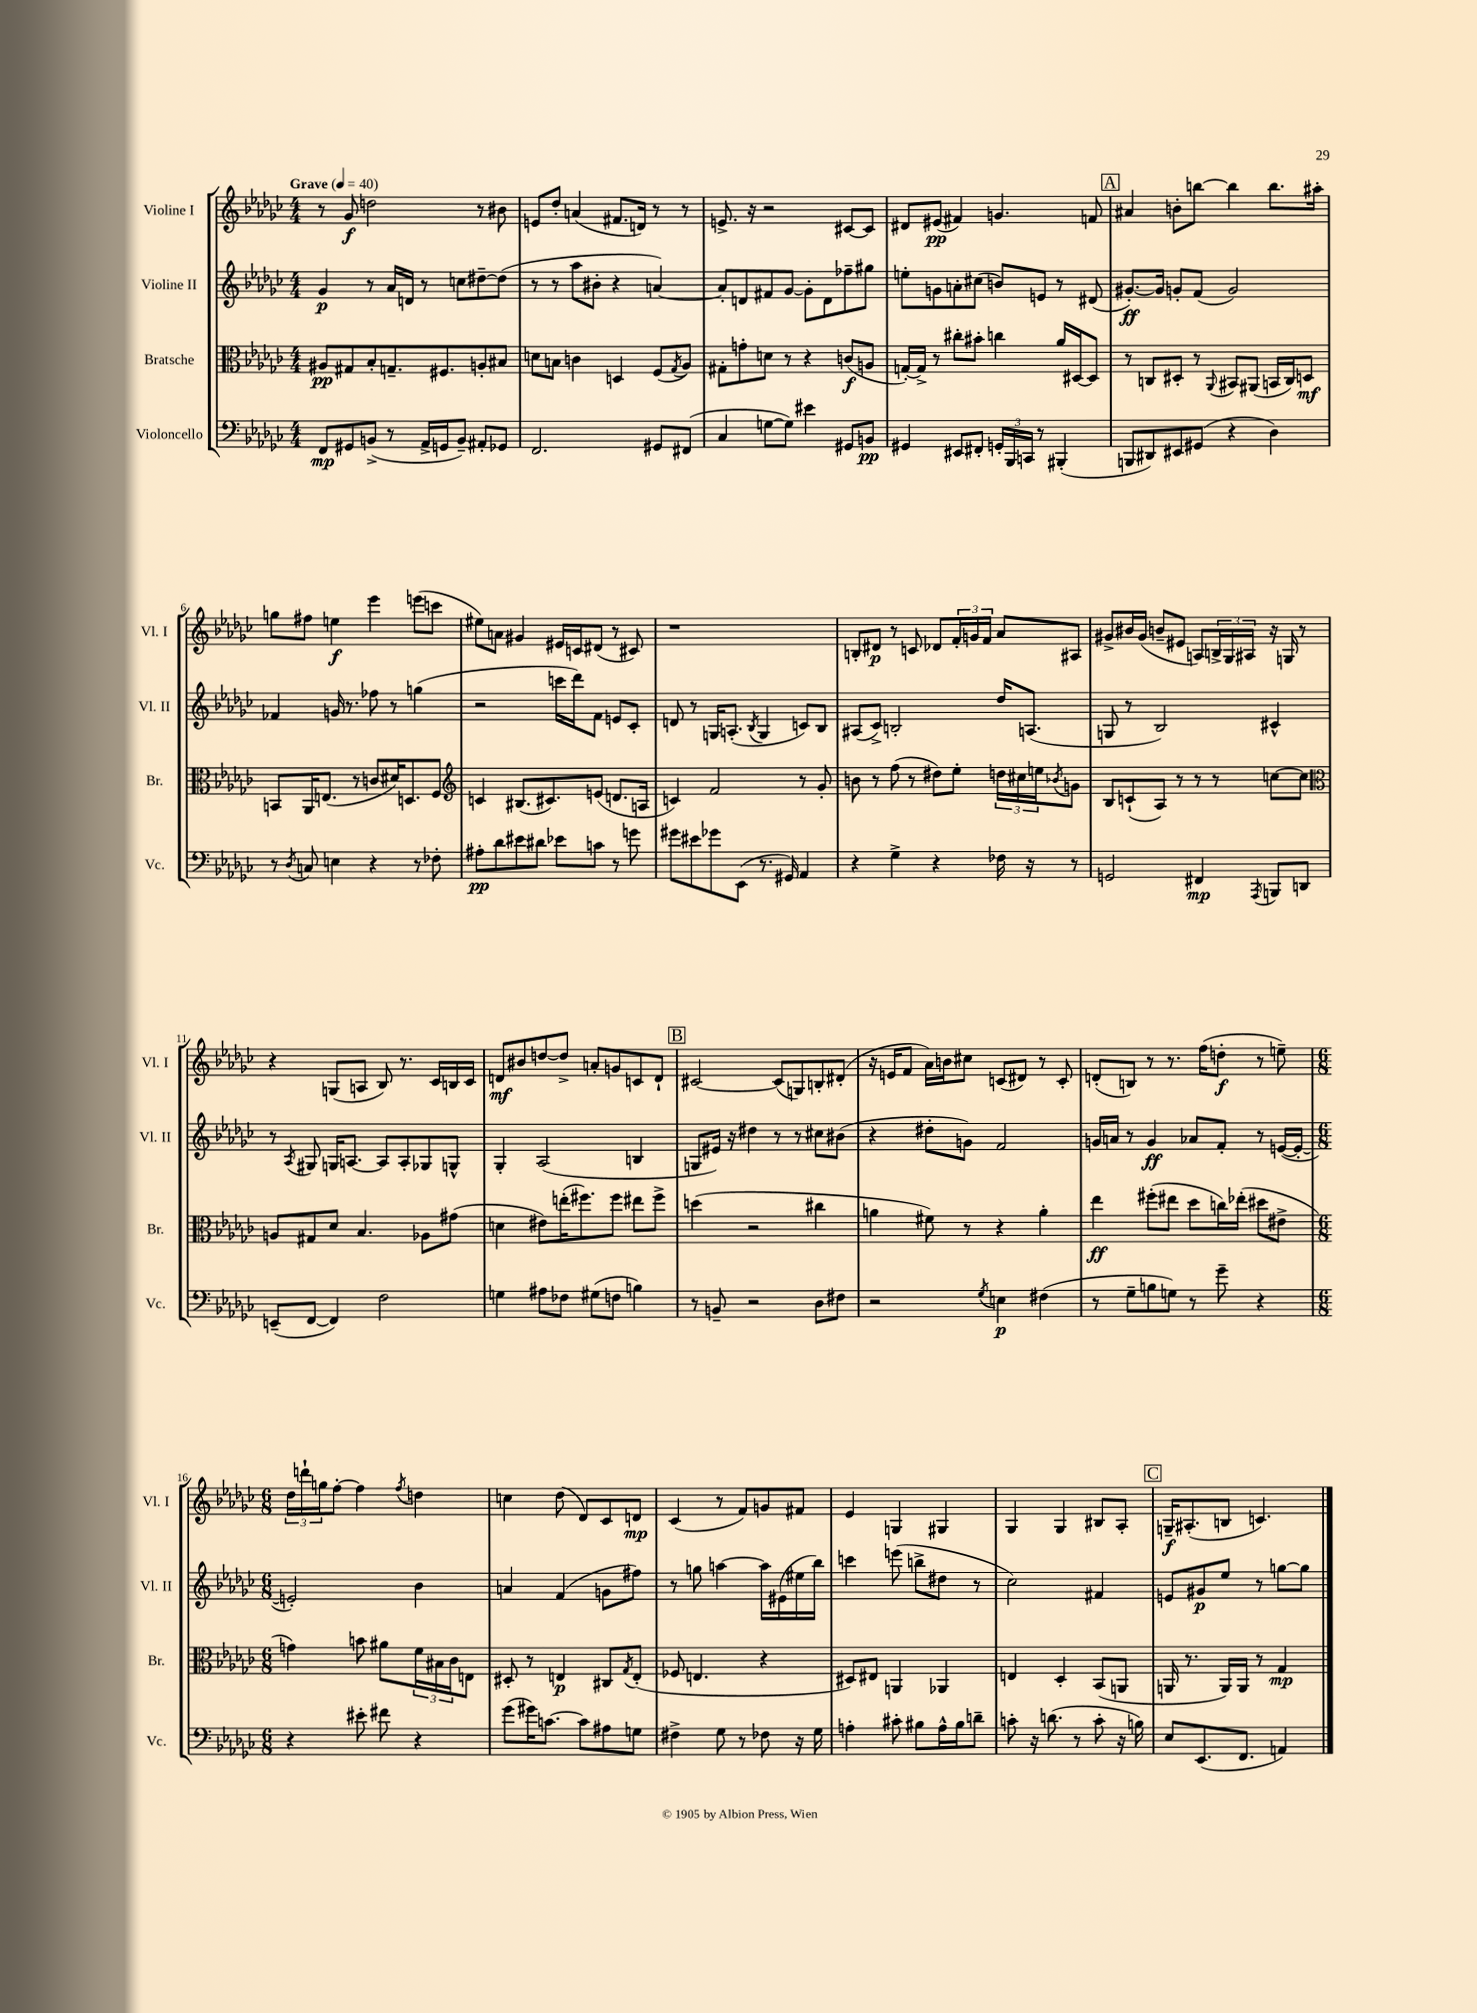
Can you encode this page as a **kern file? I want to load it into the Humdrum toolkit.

**kern	**kern	**kern	**kern
*staff4	*staff3	*staff2	*staff1
*clefF4	*clefC3	*clefG2	*clefG2
*k[b-e-a-d-g-c-]	*k[b-e-a-d-g-c-]	*k[b-e-a-d-g-c-]	*k[b-e-a-d-g-c-]
*M4/4	*M4/4	*M4/4	*M4/4
*MM40	*MM40	*MM40	*MM40
8FF	8A#	4g-	8r
8GG#	8G#	.	8g-
(8BB^	8B-'	8r	2dd
8r	8.G~	16a-	.
.	.	16d	.
16AA-^	.	8r	.
16GG	8.F#	.	.
8BB~)	.	8cc	.
8AA#'	8A'	[8dd#~	8r
8GG-	8B#	(8dd#]	8b#
=	=	=	=
2.FF	8d	8r	8e
.	8B	8r	8dd-'
.	4c	8aa-	(4a
.	.	8b#'	.
.	4D	4r	8.f#
.	.	.	16d)
8GG#	(8F	[4a)	8r
.	8qG-	.	.
(8FF#	8A-)	.	8r
=	=	=	=
4C-	8G#'	8a']	8.e^
.	8g'	8d	.
.	.	.	16r
[8G	8d	8f#	2r
8G])	8r	[8g-	.
4e#	4r	8g-']	.
.	.	8d	.
8GG#	(8c	8ff-~	[8c#
8BB	8A	8gg#	8c#]
=	=	=	=
4GG#	[16G')	8ee'	8d#
.	16G^]	.	.
.	8r	8g	(8e#
8EE#	8cc#'	8a'	4f#)
8FF#'	8b#'	(8cc#	.
24GG'	4cc	8b)	4.g
24BBB-	.	.	.
24CC	.	.	.
8r	.	8e	.
(4BBB#'	16a-	8r	.
.	[16D#	.	.
.	8D#]	(8d#	8f
=	=	=	=
8BBB	8r	[8.g#')	4a#
8DD#)	8C	.	.
.	.	16g#]	.
8EE#	8D#'	8g'	8b'
(8GG#	8r	(8f	[8bb
.	8qqAA-	.	.
4r	8BB#	2g)	4bb]
.	(8AA#	.	.
4D-)	16BB	.	8.bb
.	16C)	.	.
.	8D	.	.
.	.	.	16aa#'
=	=	=	=
8r	8BB	4f-	8gg
8qD-	.	.	.
8C	16AA-	.	8ff#
.	(8.E	.	.
4E	.	16g	4ee
.	.	8.r	.
.	8r	.	.
4r	8c	8ff-	4eee-
.	16d#)	8r	.
.	8.D	.	.
8r	.	(4gg	(8eee
8F-'	8F	.	8ccc
=	=	=	=
*	*clefG2	*	*
8A#'	4c	2r	8ee#)
8d-	.	.	8a
8e#	(8.B#	.	4g#
8d#	.	.	.
.	8.c#)	.	.
8e-	.	16ccc	16e#
.	.	16ddd-)	16c
8c	(8e	8f	(8d#
8r	8.d	8e	8r
8g	.	8c-'	8c#)
.	16A	.	.
=	=	=	=
8g#	4c)	8d	1r
8e#	.	8r	.
8g-	2f	16G	.
.	.	(8.A'	.
(8EE-	.	.	.
.	.	8qB-	.
8.r	.	4G	.
16GG#)	.	.	.
4AA-	8r	8c)	.
.	8g-'	8B-	.
=	=	=	=
4r	8b	(8A#	8B'
.	8r	8c-^)	8d#
4G-^	(8ff	2B'	8r
.	8r	.	8c
4r	8dd#)	.	8d-
.	8ee-'	.	24f'
.	.	.	24g
.	.	.	24f
16F-	24dd	16dd-	8a-
.	24cc#	.	.
16r	.	(8.A	.
.	24ee	.	.
.	8qb-	.	.
8r	8g	.	8A#
=	=	=	=
2GG	8B-	8G	8g#^
.	(8c`	8r	16b#
.	.	.	(16g#
.	8A-)	2B-)	8b~
.	8r	.	8e#
4FF#	8r	.	8A)
.	8r	.	24B^
.	.	.	24G-
.	.	.	24A#
8qAAA-	.	.	.
8BBB	[8cc	4c#^^	16r
.	.	.	16G
8DD	8cc]	.	8r
=	=	=	=
*	*clefC3	*	*
(8EE~	8A	8r	4r
.	.	8qA-	.
[8FF	8G#	8G#	.
4FF])	8d-	16G	(8G
.	.	[8.A	.
.	4.B-	.	8A
2F	.	8A]	8B-)
.	.	8A'	8.r
.	8A-	8G-	.
.	.	.	16c-
.	(8g#	8G^^	16B
.	.	.	16c-
=	=	=	=
4G	4d	4G-'	8d
.	.	.	8b#
8A#	8e#)	(2A-	[8dd
8F-	(16ee'	.	8dd^]
.	8.ff#)	.	.
(8G#	.	.	8a'
8F	8ff#	.	8g
4B)	8ee#	4B	8c
.	8ff#^	.	8d`
=	=	=	=
8r	(4dd	8G	[2c#
8BB~	.	16e#)	.
.	.	16r	.
2r	2r	4dd#	.
.	.	8r	(8c#]
.	.	8r	8G)
8D-	4cc#	8cc#	8B'
8F#	.	(8b#	(8d#'
=	=	=	=
2r	4a	4r	16r
.	.	.	16e
.	.	.	8f
.	8f#)	8dd#'	16a-)
.	.	.	16b
.	8r	8g)	8cc#
8qG-	.	.	.
4E	4r	2f	(8c
.	.	.	8d#)
(4F#	4a'	.	8r
.	.	.	8c'
=	=	=	=
8r	4ee-	16g	(8d'
.	.	16a	.
8G-~	.	8r	8B)
8B	(8ff#'	4g	8r
8G)	8ee#	.	8.r
8r	8dd-	8a-	.
.	.	.	(16ff
8g-~	16cc)	8f'	8dd'
.	(16ee-'	.	.
4r	8dd#	8r	8r
.	8e#^	([16e	8ee~)
.	.	16e'_	.
=	=	=	=
*M6/8	*M6/8	*M6/8	*M6/8
4r	4g)	2e'])	24dd-
.	.	.	24ddd`
.	.	.	24gg
.	.	.	[8ff'
8e#'	8b	.	4ff]
8f#	8a#	.	.
.	.	.	8qff
4r	24f	4b-	4dd
.	24B#	.	.
.	24c-	.	.
.	8E	.	.
=	=	=	=
(8g-	8D#'	4a	4cc
16g#)	8r	.	.
[8.c	.	.	.
.	4E	(4f	(8dd-
8c]	.	.	8d-)
8A#	8C#	8g	8c-
.	8qG-	.	.
8G	(8E'	8ff#)	8d
=	=	=	=
4F#^	8F-	8r	(4c-
.	4.E	8gg	.
8G-	.	[4aa	8r
8r	.	.	8f)
8F-	4r	16aa]	8g
.	.	(16e#	.
16r	.	16ee#	8f#
16G-	.	16bb-)	.
=	=	=	=
4A'	8D#)	4ccc	4e-
.	8E#	.	.
8c#'	4AA	(8eee	4G
8B#	.	8bb^	.
16A^^	4AA-	8dd#	4G#
16B#	.	.	.
8d~	.	8r	.
=	=	=	=
8c'	4E	2cc-)	4G-
16r	.	.	.
(8.d	.	.	.
.	4D-'	.	4G-
8r	.	.	.
8c'	(8BB-	4f#	8B#
16r	8AA	.	8A-'
16B)	.	.	.
=	=	=	=
8E-	16AA	8e	16G~
.	8.r	.	(8.A#'
(8.EE-	.	8g#	.
.	16AA)	8ee-	8B
8.FF	16AA	.	.
.	8r	8r	4.c)
4AA)	4G-	[8gg	.
.	.	8gg]	.
==	==	==	==
*-	*-	*-	*-
